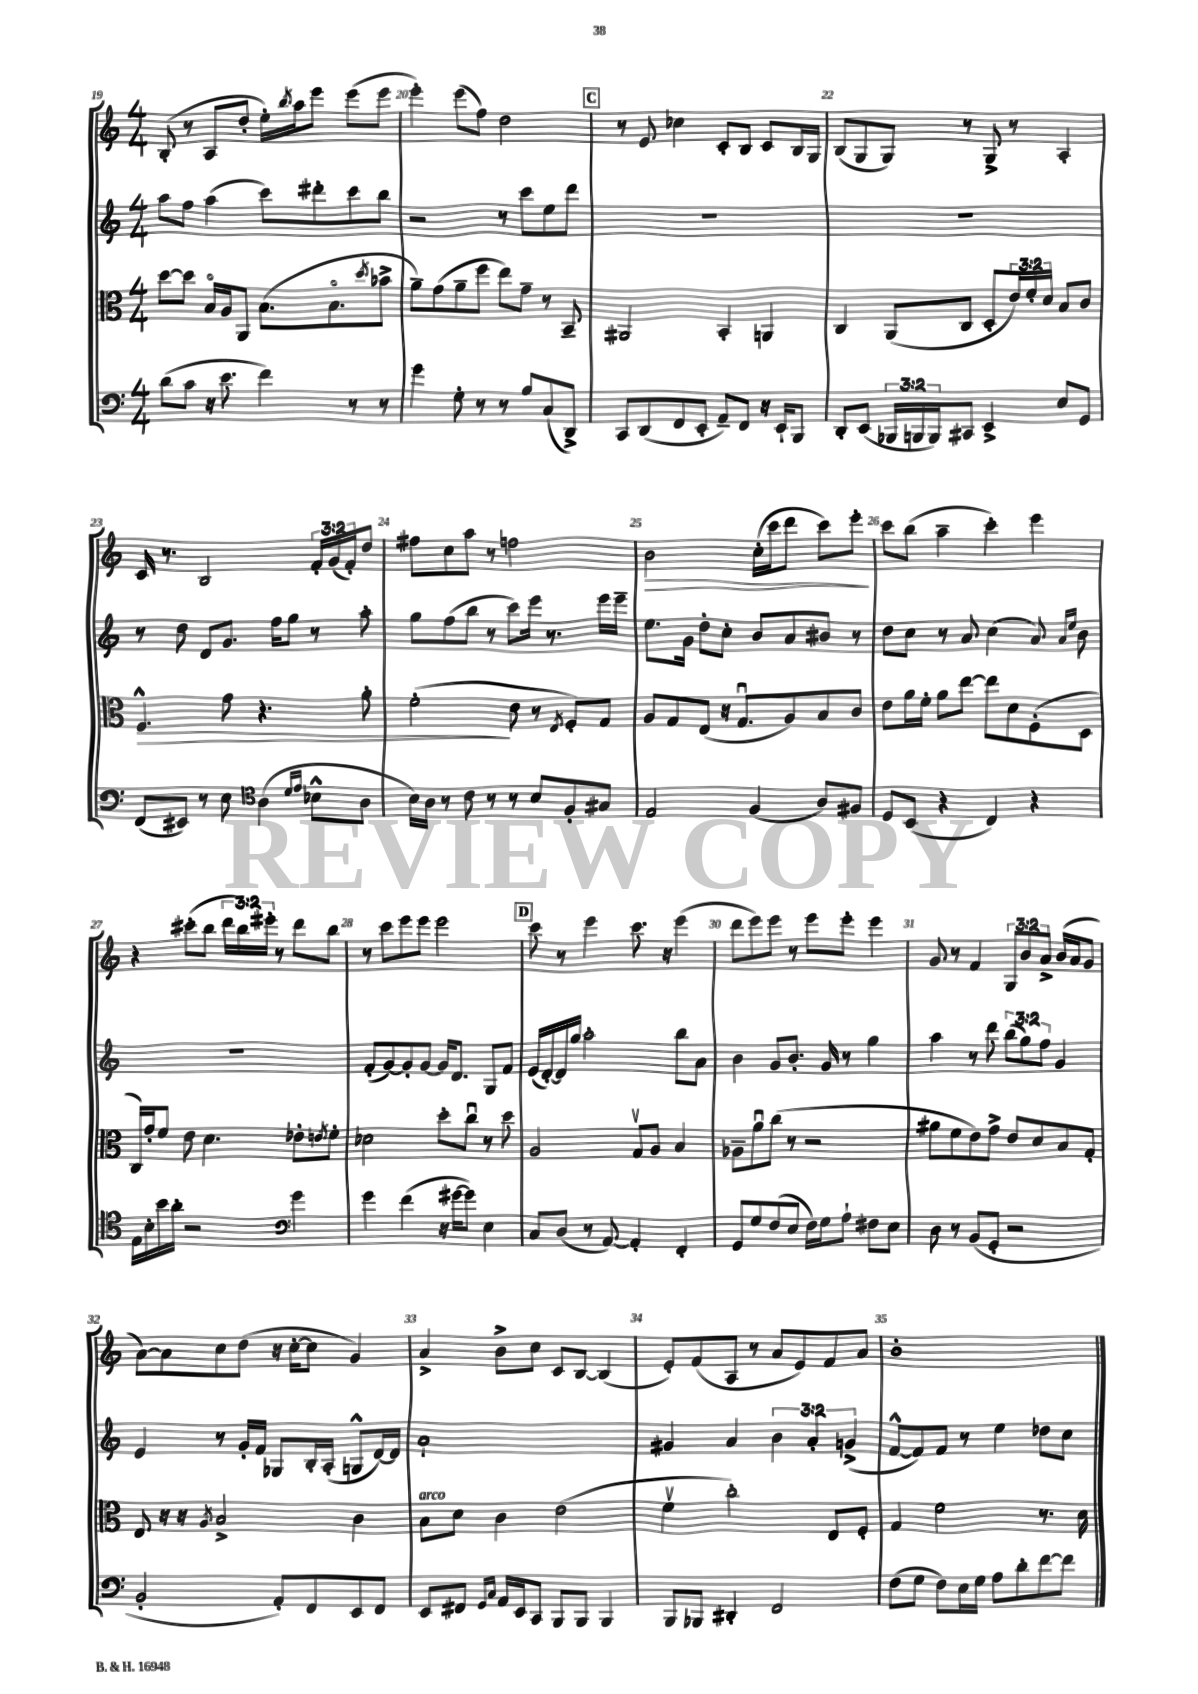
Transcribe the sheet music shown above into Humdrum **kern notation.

**kern	**kern	**kern	**kern
*staff4	*staff3	*staff2	*staff1
*clefF4	*clefC3	*clefG2	*clefG2
*k[]	*k[]	*k[]	*k[]
*M4/4	*M4/4	*M4/4	*M4/4
(8d	[8dd	8aa	(8B'
8c	8dd]	8ff	8r
16r	16Bo	(4aa	8A
8.e	16A	.	.
.	8AA	.	8dd'
4f)	(8.B	8ccc)	16ee')
.	.	.	8qbb
.	.	.	16aa
.	.	8ddd#'	8eee
.	8.Bo	.	.
8r	.	8ccc	(8eee
.	8qdd	.	.
8r	8b-^	8bb	8eee
=	=	=	=
4g	8a~)	2r	4eee')
.	(8g	.	.
8G'	8a~	.	(8eee
8r	8ff	.	8ff)
8r	8ee)	8r	2dd
8B	8g~	8ccc	.
(8C	8r	8ee	.
8DD^)	8BB~	8ddd	.
=	=	=	=
8CC	2AA#	1r	8r
(8DD	.	.	8e
8FF	.	.	4cc-
8EE'	.	.	.
8AA~)	4BB'	.	8c'
8FF	.	.	8B
16r	4AA	.	8c
16EE`	.	.	.
8BBB	.	.	16B
.	.	.	16G
=	=	=	=
8DD'	4C	1r	(8B
(8EE	.	.	8G
24BBB-	(8AA	.	8G)
24BBB	.	.	.
24BBB)	.	.	.
8CC#	8C	.	8r
4EE^	8D'	.	8G^
.	24e)	.	8r
.	24f'	.	.
.	24d	.	.
8E	8B	.	4A'
8GG	8c	.	.
=	=	=	=
(8FF	4.F^^	8r	16c
.	.	.	8.r
8EE#)	.	8dd	.
8r	.	8d	2B
8E	8g	8.g	.
*clefC4	*	*	*
(4A	4.r	.	.
.	.	16ff	.
.	.	8gg	.
16qqd	.	.	.
16qqe	.	.	.
8B-^^	.	8r	24f'
.	.	.	(24g
.	.	.	24f')
8A	8a'	8aa'	8dd
=	=	=	=
16B)	(2f'	8gg	8ff#
16A	.	.	.
8r	.	(8ff	8cc
8c	.	8bb	8aa
8r	.	8r	8r
8r	8e	8ccc)	2ff
8B	8r	16eee	.
.	.	8.r	.
.	8qE	.	.
8F'	8F')	.	.
8G#	8G	16eee	.
.	.	16eee~	.
=	=	=	=
2E	8A	8.ee	2b
.	8G	.	.
.	.	16g	.
.	(8E	8dd'	.
.	16r	8cc'	.
.	8.Gu	.	.
(4F	.	8b	(16cc'
.	.	.	16ccc
.	8A)	8a	8ddd
8A)	8B	8b#	8ccc)
8F#	8c	8r	8eee'
=	=	=	=
8D	8e	8dd	8ccc
(8BB	16a	8cc	(8bb
.	16f'	.	.
4r	8a	8r	4aa~
.	[8ee	8a	.
4C)	8ee]	(4cc	4ccc')
.	8d	.	.
4r	(8F'	8a)	4eee
.	.	16qqa	.
.	.	16qqee	.
.	8D	8b	.
=	=	=	=
16E	16C)	1r	4r
16B'	16g'	.	.
16b	8f	.	.
16a'	.	.	.
2r	8e	.	(8ccc#'
.	4.d	.	8bb
.	.	.	24ddd
.	.	.	24bb)
.	.	.	24eee#'
.	.	.	8r
*clefF4	*	*	*
4g	8e-'	.	8ddd
.	8qe	.	.
.	8f'	.	8bb
=	=	=	=
4g	2d-	(8f'	8r
.	.	[8g)	8ccc
(4f	.	8g']	8eee
.	.	[8g	8eee
16r	8dd'	16g]	2eee
[16g#	.	8.d	.
8g#])	8ccu	.	.
4E	8r	8G	.
.	8dd	8f	.
=	=	=	=
8C	2A	(16e	8ccc
.	.	[16d')	.
(8D	.	16d]	8r
.	.	16gg	.
8r	.	2aa'	4eee
[8AA)	.	.	.
4AA']	8Gv	.	8.ccc
.	8A	.	.
.	.	.	16r
4FF'	4B	8bb	(4eee
.	.	8a	.
=	=	=	=
8GG	8A-~	4b	8ddd
8G	8au	.	8eee)
(8F	(8cc	8g	8eee
8E	8r	8.b'	8r
16F)	2r	.	8eee
16G	.	16g	.
8A`	.	8r	8eee'
8F#	.	4gg	4eee
8E	.	.	.
=	=	=	=
8D	8a#	4aa	8g
8r	8f	.	8r
(8BB	8e)	8r	4f
8GG'	8g^	8ddd	.
2r	8e	(12bb	12G
.	.	12gg)	12b
.	8d	.	.
.	.	12ff	12a^
.	8B	4g	(16b
.	.	.	16a
.	8G'	.	8g
=	=	=	=
2BB'	8E	4e	[8a)
.	16r	.	8a]
.	16r	.	.
.	8qA	.	.
.	2B^	8r	8cc
.	.	16g'	(8dd
.	.	16f	.
8AA')	.	8G-	16r
.	.	.	[16cc'
8FF	.	16B'	8cc]
.	.	(16A'	.
8EE	4c	8G^^	4g)
8FF	.	[16d)	.
.	.	16d]	.
=	=	=	=
8EE	8B	1a`	4a^
8FF#	8d	.	.
16qqGG	.	.	.
16qqC	.	.	.
16AA	4c	.	8b^
16EE	.	.	.
8CC	.	.	8cc
8BBB	(2e	.	8c
8BBB	.	.	[8B
4BBB	.	.	(4B]
=	=	=	=
8BBB	4fv	4g#	8e')
8BBB-	.	.	(8f
4DD#'	2cc')	4a	8A
.	.	.	8r
2FF	.	6b	8a
.	.	.	8e)
.	.	6a'	.
.	8E	.	8f
.	.	(6g^	.
.	8F'	.	8a
=	=	=	=
(8F	4G	[8f^^	1b'
8G	.	8f])	.
8F)	2f	8f	.
16E	.	8r	.
16G	.	.	.
8A	.	4ee	.
8d'	.	.	.
[8f	8.r	8dd-	.
8f]	.	8cc	.
.	16d	.	.
==	==	==	==
*-	*-	*-	*-
